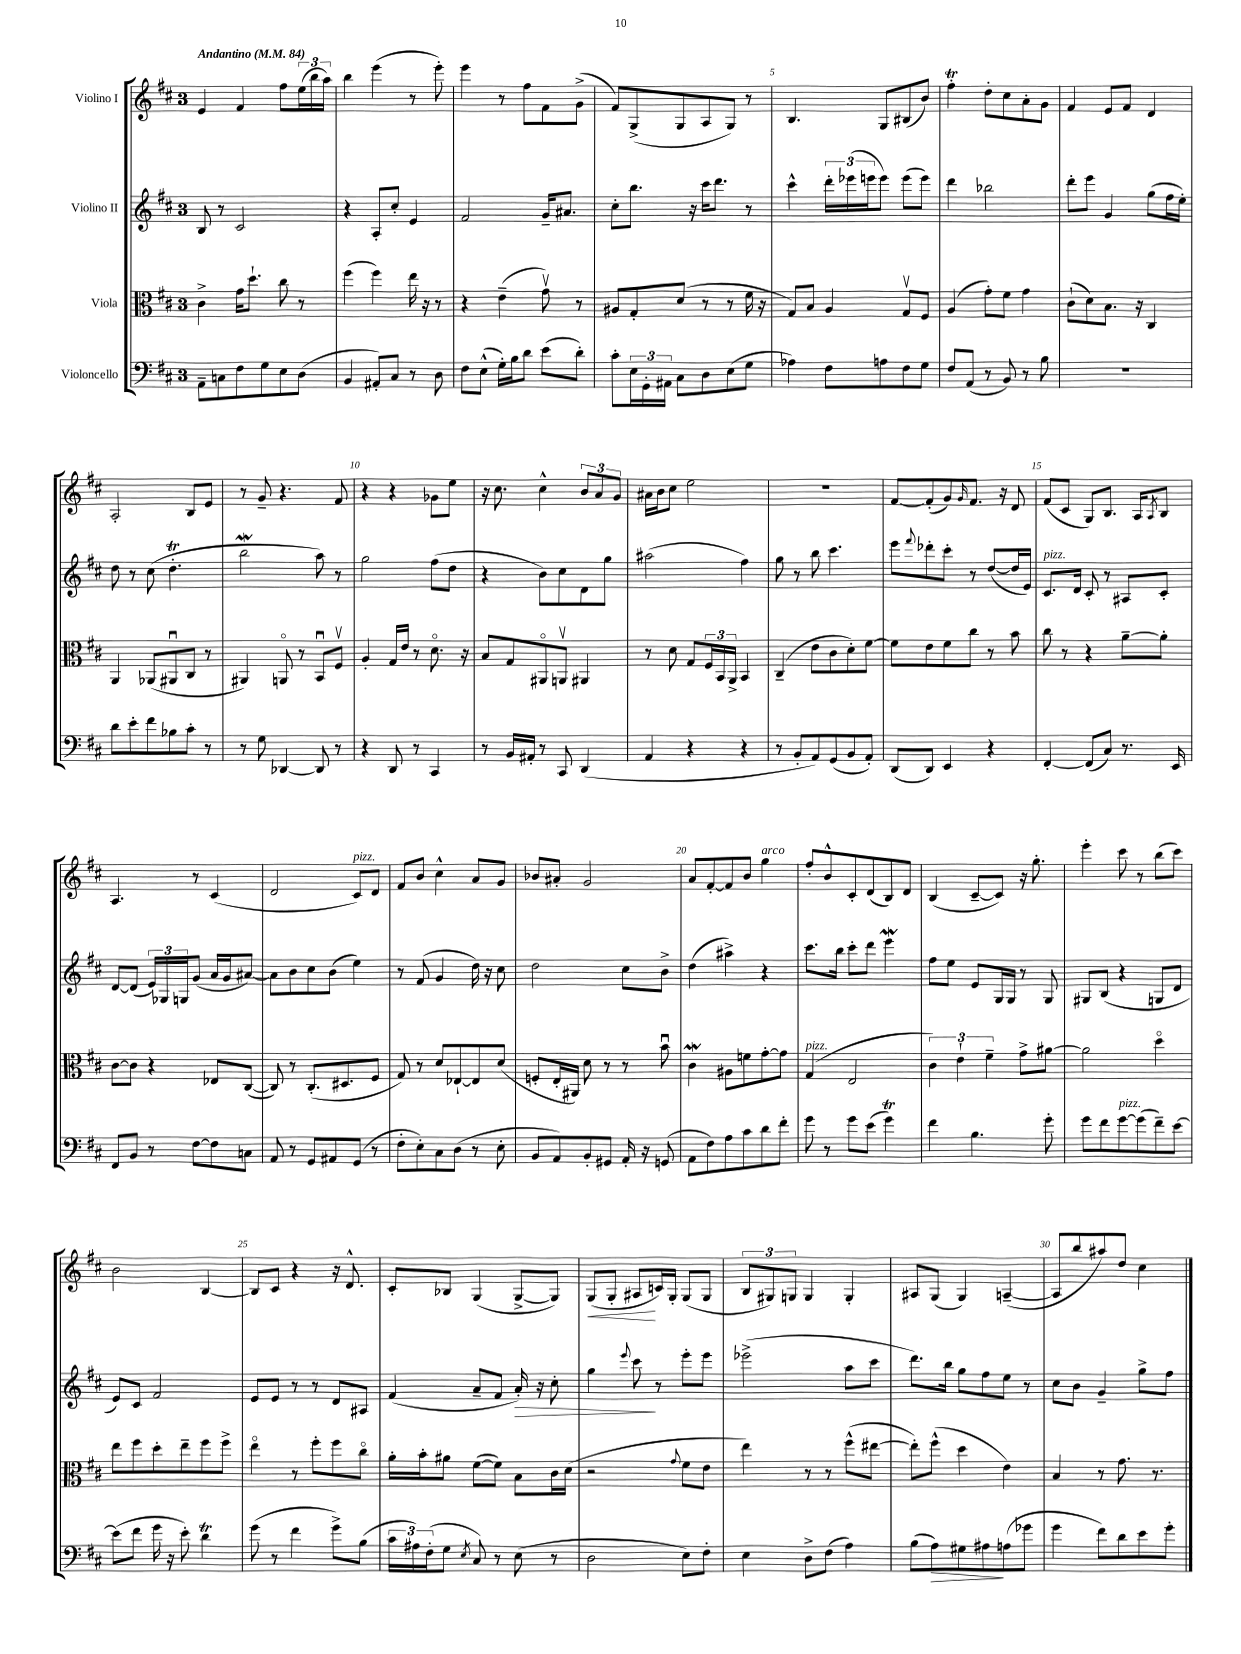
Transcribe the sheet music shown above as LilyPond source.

<<
\new StaffGroup <<
\new Staff = "s0" \with { instrumentName = "Violino I" } {
    \clef treble \key d \major \once \override Staff.TimeSignature.style = #'single-digit \time 3/4 \tempo "Andantino" 4 = 84
    e'4 fis'4 fis''8 \tuplet 3/2 { e''16( b''16 a''16) } |
    b''4 e'''4( r8 e'''8-.) |
    e'''4 r8 fis''8 fis'8 g'8->( |
    fis'8) g8->( g8 a8 g8) r8 |
    b4. g8 bis8( b'8) |
    fis''4-.\trill d''8-. cis''8 a'8-. g'8 |
    fis'4 e'8 fis'8 d'4 |
    a2-. b8 e'8 |
    r8 g'8-- r4. fis'8 |
    r4 r4 ges'8 e''8 |
    r16 cis''8. cis''4-^ \tuplet 3/2 { b'8 a'8 g'8 } |
    ais'16 b'16 cis''8 e''2 |
    R2. |
    fis'8~ fis'8-.( g'8) \grace { g'16 } fis'8. r16 d'8 |
    fis'8( cis'8 g8) b8. a16 \acciaccatura { a8 } b8 |
    a4. r8 cis'4( |
    d'2 cis'8^\markup { \italic "pizz." }) d'8 |
    fis'8 b'8 cis''4-^ a'8 g'8 |
    bes'8 ais'8-. g'2 |
    a'8 fis'8~-. fis'8 b'8 g''4^\markup { \italic "arco" } |
    fis''8-. b'8-^ cis'8-. d'8( b8) d'8 |
    b4( cis'8~-- cis'8) r16 g''8.-. |
    e'''4-. cis'''8 r8 b''8( cis'''8) |
    b'2 b4~ |
    b8 cis'8 r4 r16 d'8.-^ |
    cis'8-. bes8 g4( g8~-> g8) |
    g8\<( g8-. ais8\! c'16) g16-. g8( g8 |
    \tuplet 3/2 { b8 gis8) g8 } g4 g4-. |
    ais8 g8( g4) a4~--( |
    a8 b''8 ais''8) d''8 cis''4 \bar "|." |
}
\new Staff = "s1" \with { instrumentName = "Violino II" } {
    \clef treble \key d \major \once \override Staff.TimeSignature.style = #'single-digit \time 3/4
    b8 r8 cis'2 |
    r4 a8-. cis''8-. e'4 |
    fis'2 g'16-- ais'8. |
    cis''8-. b''8. r16 cis'''16 d'''8. r8 |
    cis'''4-^ \tuplet 3/2 { d'''16-. ees'''16( e'''16 } e'''8) e'''8( e'''8) |
    d'''4 bes''2 |
    d'''8-. e'''8 g'4 g''8( fis''16 e''16-.) |
    d''8 r8 cis''8( d''4.-.\trill |
    b''2\mordent a''8) r8 |
    g''2 fis''8( d''8 |
    r4 b'8) cis''8 d'8 g''8 |
    ais''2( fis''4) |
    g''8 r8 b''8 cis'''4. |
    e'''8 \appoggiatura { fis'''8 } des'''8-. cis'''8-. r8 d''8~( d''16 e'16) |
    cis'8.^\markup { \italic "pizz." } d'16 cis'8-. r8 ais8 cis'8-. |
    d'8~ d'8( \tuplet 3/2 { e'16) ges16 g16 } g'8( a'16 g'16 ais'8~) |
    ais'8 b'8 cis''8 b'8( e''4) |
    r8 fis'8( g'4 d''16) r16 cis''8 |
    d''2 cis''8 b'8-> |
    d''4( ais''4->) r4 |
    cis'''8. b''16 cis'''8-. d'''8 e'''4\mordent |
    fis''8 e''8 e'8 g16 g16 r8 g8 |
    gis8 b8( r4 g8 d'8 |
    e'8) cis'8 fis'2 |
    e'8 e'8 r8 r8 d'8 ais8 |
    fis'4( a'8-- fis'8 a'16-.\>) r16 cis''8-. |
    g''4 \appoggiatura { e'''8 } cis'''8\! r8 e'''8-. e'''8 |
    ees'''2->( a''8 cis'''8 |
    d'''8.) b''16 g''8 fis''8 e''8 r8 |
    cis''8 b'8 g'4-- g''8-> fis''8 \bar "|." |
}
\new Staff = "s2" \with { instrumentName = "Viola" } {
    \clef alto \key d \major \once \override Staff.TimeSignature.style = #'single-digit \time 3/4
    cis'4-> g'16 d''8.-! cis''8 r8 |
    fis''4( fis''4) e''16 r16 r8 |
    r4 e'4--( g'8\upbow) r8 |
    ais8 g8-. d'8( r8 r8 fis'16 r16 |
    g8) b8 a4 g8\upbow fis8 |
    a4( g'8-.) fis'8 g'4 |
    cis'8-!( d'8) b8. r16 cis4 |
    a,4 aes,8( ais,8\downbow cis8 r8 |
    ais,4) a,8\flageolet r8 b,8\downbow fis8\upbow |
    a4-. g16 e'16 r8 d'8.\flageolet r16 |
    b8 g8 ais,8\flageolet a,8\upbow ais,4 |
    r8 d'8 g8 \tuplet 3/2 { fis16 b,16 a,16-> } b,4 |
    cis4--( e'8 cis'8 d'8-.) fis'8~ |
    fis'8 e'8 fis'8 cis''8 r8 b'8 |
    cis''8 r8 r4 a'8~-- a'8-. |
    cis'8~ cis'8 r4 ees8 cis8~( |
    cis8) r8 cis8.-.( dis8. fis8 |
    g8) r8 d'8 ees8~-! ees8 d'8( |
    f8-. e16-. ais,16) d'8 r8 r8 b'8\downbow |
    cis'4\mordent ais8 f'8 g'8~-. g'8 |
    g4^\markup { \italic "pizz." }( e2 |
    \tuplet 3/2 { cis'4) e'4-! fis'4-- } g'8-> ais'8~ |
    ais'2 d''4\flageolet |
    e''8 fis''8 d''8-. e''8-- fis''8 fis''8-> |
    e''4\flageolet r8 fis''8-. fis''8 cis''8\flageolet |
    a'16-. b'16-. ais'8 fis'8~( fis'8) b8 cis'16 d'16( |
    r2 \appoggiatura { g'8 } fis'8 e'8 |
    e''4) r8 r8 fis''8-^( eis''8~ |
    eis''8-.) fis''8-^( d''4 e'4) |
    b4 r8 g'8. r8. \bar "|." |
}
\new Staff = "s3" \with { instrumentName = "Violoncello" } {
    \clef bass \key d \major \once \override Staff.TimeSignature.style = #'single-digit \time 3/4
    a,8-- c8 fis8 g8 e8 d8( |
    b,4 ais,8-.) cis8 r8 d8 |
    fis8 e8-^( g16-.) b16 d'8 e'8( d'8-.) |
    cis'8-. \tuplet 3/2 { e16 g,16-. ais,16 } cis8 d8 e8( g8 |
    aes4) fis8 a8 fis8 g8 |
    fis8 a,8( r8 b,8) r8 b8 |
    R2. |
    d'8 e'8-. fis'8 bes8 cis'8-. r8 |
    r8 g8 des,4~ des,8 r8 |
    r4 d,8 r8 cis,4 |
    r8 b,16 ais,16-. r8 cis,8 d,4( |
    a,4 r4 r4 |
    r8 b,8-. a,8) g,8( b,8 a,8-.) |
    d,8( d,8) e,4 r4 |
    fis,4~-. fis,8( cis8) r8. e,16 |
    fis,8 b,8 r8 fis8~ fis8 c8 |
    a,8 r8 g,8 ais,8 g,8( r8 |
    fis8-. e8-.) cis8 d8( r8 e8-. |
    b,8 a,8) b,8-. gis,8 a,16-. r16 g,8( |
    a,8 fis8) a8 cis'8 d'8 fis'8-. |
    g'8 r8 g'8 e'8( g'4\trill) |
    fis'4 b4. g'8-. |
    g'8 fis'8 g'8~^\markup { \italic "pizz." } g'8( fis'8--) e'8~ |
    e'8( fis'8 g'16 r16 e'8-.) d'4\trill |
    g'8( r8 fis'4 g'8->) b8( |
    \tuplet 3/2 { cis'16 ais16) fis16-.( } g8 \acciaccatura { e8 } cis8) r8 e8( r8 |
    d2 e8) fis8-. |
    e4 d8-> fis8( a4) |
    b8( a8\>) gis8 ais8\! a8( ges'8 |
    g'4 fis'8) d'8 e'8 g'8-. \bar "|." |
}
>>
>>
\layout { \context { \Score \override BarNumber.break-visibility = ##(#f #t #t) barNumberVisibility = #(every-nth-bar-number-visible 5) } }
